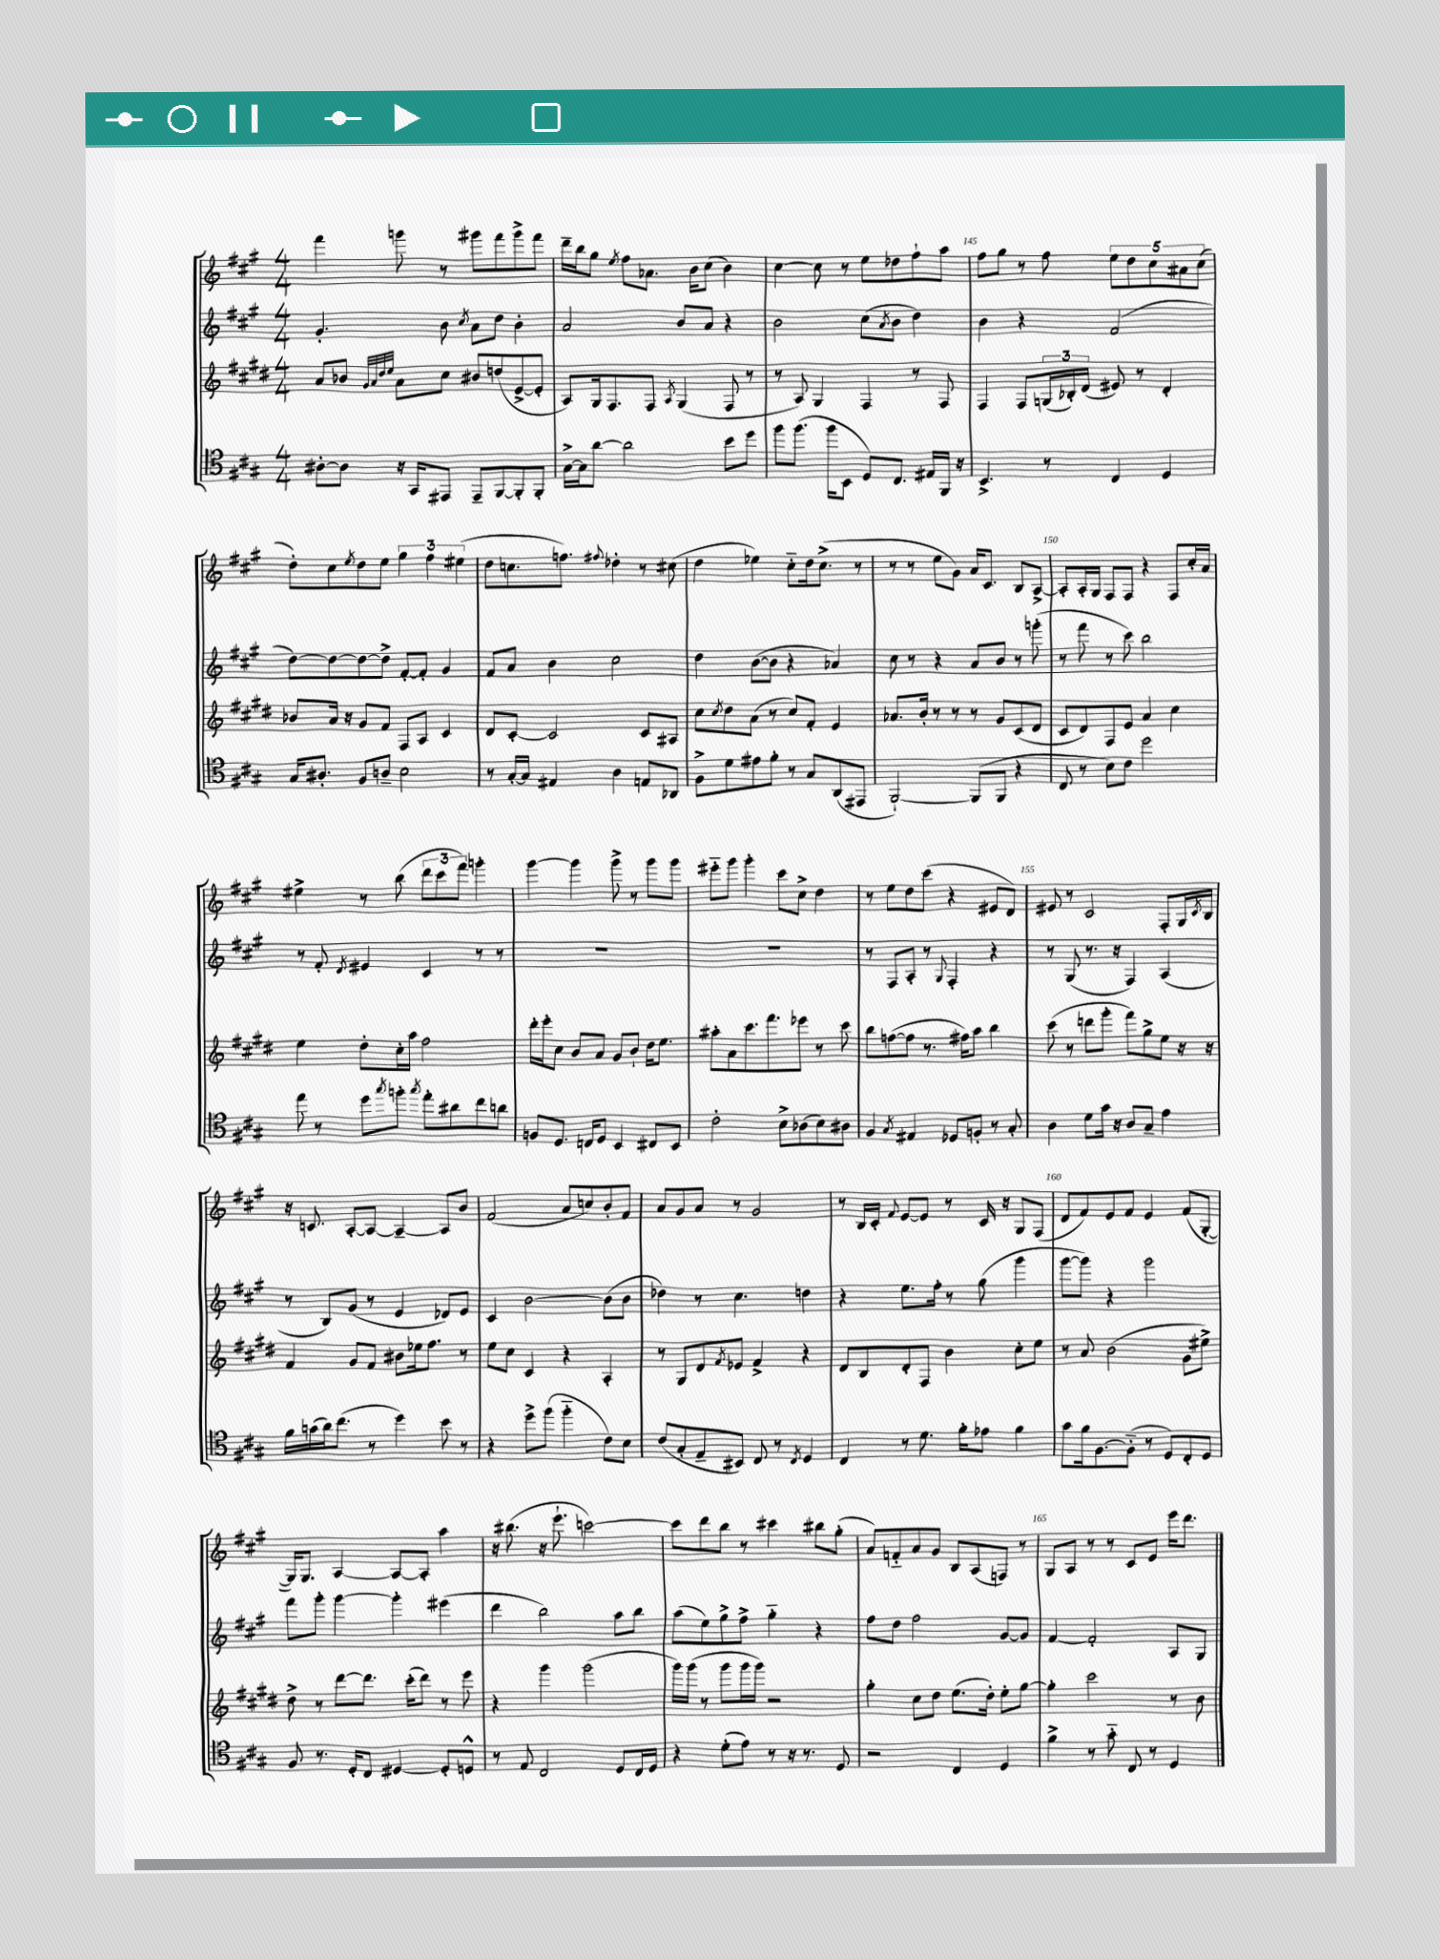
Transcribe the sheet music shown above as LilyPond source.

<<
\new StaffGroup <<
\new Staff = "s0" {
    \clef treble \key a \major \numericTimeSignature \time 4/4
    fis'''4 g'''8 r8 gis'''8 fis'''8 gis'''8-> fis'''8 |
    d'''16-- b''16 gis''8 \acciaccatura { e''8 } fis''8 aes'8. b'16 cis''8( b'4) |
    cis''4~ cis''8 r8 e''8 des''8 fis''8-! a''8 |
    fis''8 gis''8 r8 fis''8 \tuplet 5/4 { e''8 d''8 cis''8 ais'8 cis''8( } |
    d''8-.) cis''8 \acciaccatura { e''8 } d''8 e''8 \tuplet 3/2 { gis''4 fis''4 eis''4( } |
    d''8 c''8. f''8.) \appoggiatura { fis''8 } des''4-. r8 cis''8( |
    d''4 ees''4) cis''8-_ d''16 cis''8.->( r8 |
    r8 r8 e''8 gis'8) a'16 cis'8. b8 a8~-> |
    a8-. a16-. gis16 fis8 fis8 r4 fis8 cis''16-. a'16 |
    eis''4-> r8 b''8( \tuplet 3/2 { d'''8 cis'''8 fis'''8) } g'''4-. |
    gis'''4~ gis'''4 gis'''8-> r8 gis'''8 gis'''8 |
    eis'''8-_ gis'''8 gis'''4-. cis'''8 cis''8-> d''4 |
    r8 e''8 d''8 cis'''8( r4 eis'8 d'8) |
    eis'8 r8 cis'2 fis8-. gis16 \acciaccatura { cis'8 } b16 |
    r16 c'8. a8~-. a8~ a4~-- a8 b'8 |
    fis'2( a'8 c''8) b'8-. fis'8 |
    a'8 gis'8 a'8 r8 gis'2 |
    r8 b16 cis'16-. \appoggiatura { fis'8 } e'8~ e'8 r8 cis'16 r16 gis8 fis8( |
    d'8 fis'8) e'8 fis'8 e'4 fis'8( gis8~-. |
    gis16) gis8. a4~ a8~ a8-. a''4 |
    r16 bis''8.( r16 e'''8.-! c'''2~) |
    c'''8 d'''8 b''8 r8 cis'''4 bis''8 gis''8-.( |
    a'8) f'8-_ a'8 gis'8 b8 a8( f8) r8 |
    gis8 a8 r8 r8 cis'8 e'8 e'''16 d'''8. \bar "|." |
}
\new Staff = "s1" {
    \clef treble \key a \major \numericTimeSignature \time 4/4
    gis'4.-. b'8 \acciaccatura { cis''8 } a'8 d''8 b'4-. |
    a'2 b'8 a'8 r4 |
    b'2 cis''8( \acciaccatura { a'8 } b'8 d''4) |
    b'4 r4 fis'2( |
    d''8~) d''8~ d''8~ d''8-> fis'8~-. fis'8-. gis'4 |
    fis'8 a'8 b'4 cis''2 |
    d''4 b'8~( b'8 r4 aes'4) |
    cis''8 r8 r4 a'8 b'8 r8 g'''8-.( |
    r8 fis'''8 r8 cis'''8) b''2 |
    r8 fis'8-. \acciaccatura { d'8 } eis'4 cis'4 r8 r8 |
    R1 |
    R1 |
    r8 fis8 a8-. r8 \appoggiatura { gis8 } fis4-. r4 |
    r8 gis8( r8. r16 fis4) a4( |
    r8 b8) gis'8( r8 e'4 des'8) e'8 |
    cis'4 b'2~ b'8( b'8 |
    des''4) r8 cis''4. d''4 |
    r4 e''8. fis''16-. r8 gis''8( gis'''4 |
    gis'''8~ gis'''8) r4 gis'''2 |
    fis'''8 gis'''8-. gis'''4~ gis'''4-. eis'''4( |
    d'''4 b''2) a''8 b''8 |
    a''8( e''8) gis''8-> fis''8-> gis''4-_ r4 |
    fis''8 d''8 fis''2 gis'8~ gis'8 |
    fis'4~ fis'2-. a8 gis8 \bar "|." |
}
\new Staff = "s2" {
    \clef treble \key e \major \numericTimeSignature \time 4/4
    a'8 bes'8 \grace { gis'32 a'32 dis''32 e''32 } a'8 cis''8 bis'8 d''8( e'8~-> e'8-. |
    a8) gis16 fis8. fis8 \acciaccatura { a8 } gis4( fis8 r8 |
    r8 a8) gis4 fis4 r8 fis8 |
    fis4 fis8 \tuplet 3/2 { g16( bes16-.) dis'16( } eis'8) r8 dis'4-. |
    bes'8 a'16 r16 gis'8 fis'8 fis8 a8 cis'4 |
    dis'8 cis'8~-. cis'2 cis'8 ais8 |
    cis''8 \acciaccatura { cis''8 } dis''8 a'8( r8 cis''8) fis'8-. e'4 |
    aes'8. b'16-. r8 r8 r8 gis'8 cis'8( dis'8 |
    cis'8 dis'8) fis8 e'8 a'4 cis''4 |
    e''4 dis''8-. cis''16-. a''16 fis''2 |
    dis'''16-. e'''16-. cis''8 b'8 a'8 gis'8 b'8-! dis''16 e''8. |
    ais''8-. a'8 cis'''8. fis'''8. ees'''8 r8 cis'''8 |
    b''8 f''8~( f''8 r8. fis''16) a''8 b''4 |
    cis'''8( r8 d'''8 gis'''8-. fis'''8) gis''8-> e''8 r16 r16 |
    fis'4 gis'8 fis'8 bis'8 ees''16 fis''8. r8 |
    e''8 cis''8 cis'4 r4 a4-. |
    r8 gis8 dis'8 \acciaccatura { fis'8 } ees'8 fis'4-> r4 |
    dis'8 b8 dis'8-. fis8 b'4 cis''8-. e''8 |
    r8 a'8 b'2( gis'8 eis''8->) |
    dis''8-> r8 dis'''8~ dis'''8. cis'''16-.( dis'''8) r8 e'''8 |
    r4 gis'''4 gis'''2( |
    gis'''16) gis'''16( r8 gis'''8 gis'''16 gis'''16) r2 |
    gis''4-. cis''8 dis''8 e''8.( dis''16-.) e''8-. gis''8~ |
    gis''4-. cis'''2 r8 b'8 \bar "|." |
}
\new Staff = "s3" {
    \clef tenor \key a \major \numericTimeSignature \time 4/4
    ais8~-. ais8 r16 gis,16 eis,8 eis,8-- fis,8~ fis,8-. fis,8-. |
    gis16~-> gis16 a'8~ a'2 b'8 d''8 |
    fis''8 fis''8.( fis''16 b,8 d8) cis8. eis16 fis,16 r16 |
    b,4.-> r8 cis4 d4 |
    gis16 ais8.-. fis8 a8-- b2 |
    r8 gis16~-. gis16 eis4 a4 e8 aes,8 |
    fis8-> d'8 eis'8 fis'8-. r8 gis8 a,8( eis,8 |
    fis,2~-!) fis,8( fis,8 r4 |
    cis8 r8 b8) cis'8 d''2 |
    e''8 r8 d''8 \acciaccatura { gis''8 } f''8-. \acciaccatura { gis''8 } e''8-. ais'8 cis''8 a'8 |
    f8 d8. c16 d8 b,4 cis8 b,8 |
    cis'2-. b8-> aes8( b8) ais8 |
    fis4 \acciaccatura { gis8 } eis4 des8 f8-. r8 gis8-. |
    a4 d'8 gis'16 r16 a8 gis8-- e'4 |
    fis'16 g'16( a'16) cis''8.( r8 d''4) b'8 r8 |
    r4 d''8-> fis''8( fis''4-_ cis'8) b8 |
    cis'8( gis8-. e8-- bis,8) cis8 r8 \acciaccatura { cis8 } d4 |
    cis4 r8 d'8. fis'16-. ees'8 fis'4 |
    gis'8 fis'16 fis8.~ fis8-_( r8 d8) cis8-. d8 |
    fis8 r8. d16-. cis8 dis4~ dis8-. d8-^ |
    r8 e8 cis2 d8 cis16 d16 |
    r4 d'8-.( e'8) r8 r16 r8. d8 |
    r2 cis4 d4 |
    fis'4-> r8 gis'8-_ cis8 r8 d4 \bar "|." |
}
>>
>>
\layout { \context { \Score currentBarNumber = #142 \override BarNumber.break-visibility = ##(#f #t #t) barNumberVisibility = #(every-nth-bar-number-visible 5) } }
